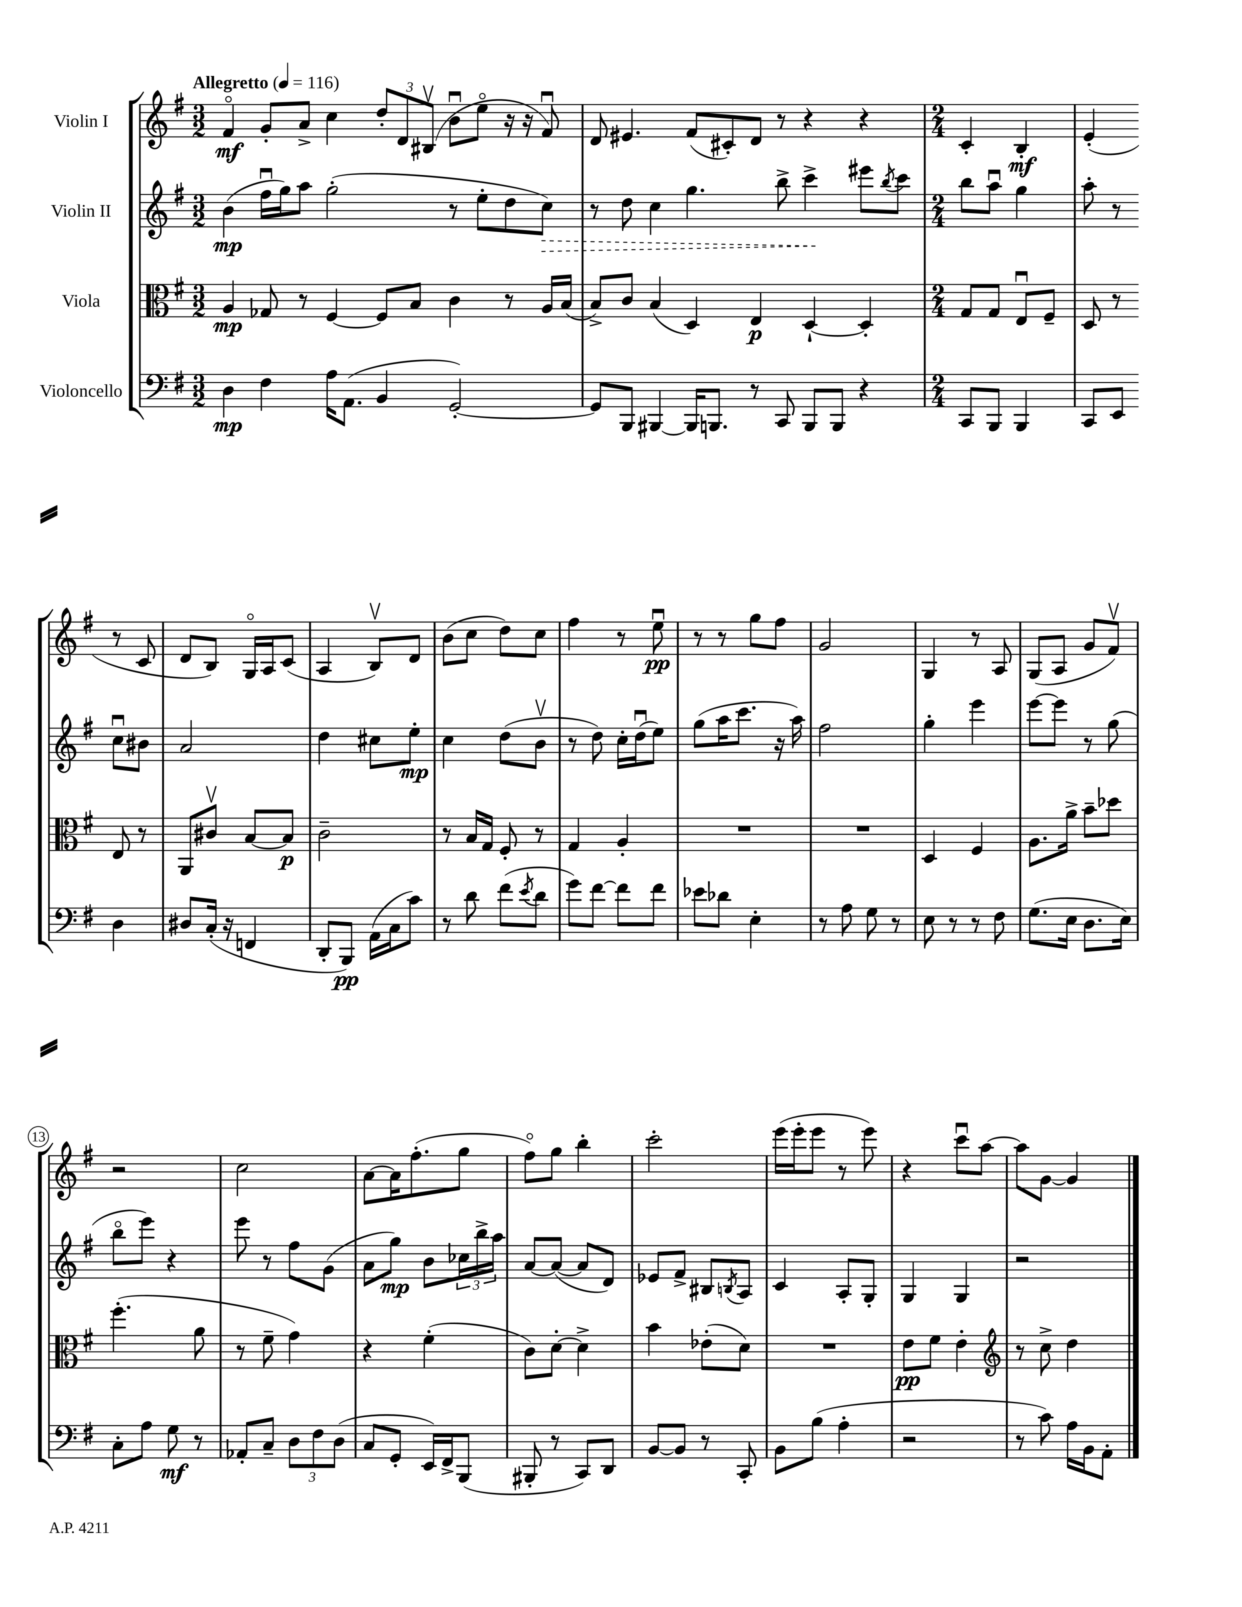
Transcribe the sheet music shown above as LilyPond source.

<<
\new StaffGroup <<
\new Staff = "s0" \with { instrumentName = "Violin I" } {
    \clef treble \key g \major \numericTimeSignature \time 3/2 \tempo "Allegretto" 4 = 116
    fis'4\flageolet\mf g'8-. a'8-> c''4 \tuplet 3/2 { d''8-. d'8 bis8\upbow( } b'8\downbow e''8\flageolet r16 r16 fis'8\downbow) |
    d'8 eis'4. fis'8( cis'8-.) d'8 r8 r4 r4 |
    \numericTimeSignature \time 2/4 c'4-. b4-.\mf |
    e'4-.( r8 c'8 |
    d'8 b8) g16\flageolet a16 c'8( |
    a4 b8\upbow) d'8 |
    b'8( c''8 d''8) c''8 |
    fis''4 r8 e''8\downbow\pp |
    r8 r8 g''8 fis''8 |
    g'2 |
    g4 r8 a8 |
    g8( a8 g'8 fis'8\upbow) |
    r2 |
    c''2 |
    a'8~ a'16 fis''8.-.( g''8 |
    fis''8\flageolet) g''8 b''4-. |
    c'''2-. |
    e'''16( e'''16-. e'''8 r8 e'''8) |
    r4 c'''8\downbow a''8~ |
    a''8 g'8~ g'4 \bar "|." |
}
\new Staff = "s1" \with { instrumentName = "Violin II" } {
    \clef treble \key g \major \numericTimeSignature \time 3/2
    b'4\mp( fis''16\downbow g''16) a''8 g''2-.( r8 e''8-. d''8 \once \override Hairpin.style = #'dashed-line c''8\>) |
    r8 d''8 c''4 g''4. b''8-> c'''4->\! eis'''8 \acciaccatura { b''8 } c'''8 |
    \numericTimeSignature \time 2/4 b''8 a''8\downbow g''4 |
    a''8-. r8 c''8\downbow bis'8 |
    a'2 |
    d''4 cis''8 e''8-.\mp |
    c''4 d''8( b'8\upbow |
    r8 d''8) c''16-. d''16\downbow( e''8) |
    g''8( a''16 c'''8. r16 a''16) |
    fis''2 |
    g''4-. e'''4 |
    e'''8~ e'''8 r8 g''8( |
    b''8\flageolet e'''8) r4 |
    e'''8 r8 fis''8 g'8( |
    a'8 g''8\mp) b'8 \tuplet 3/2 { ces''16 b''16-> a''16 } |
    a'8~ a'8~( a'8 d'8) |
    ees'8 fis'8-> bis8 \acciaccatura { b8 } a8 |
    c'4 a8-. g8-. |
    g4 g4 |
    r2 \bar "|." |
}
\new Staff = "s2" \with { instrumentName = "Viola" } {
    \clef alto \key g \major \numericTimeSignature \time 3/2
    a4\mp ges8 r8 fis4~ fis8 b8 c'4 r8 a16 b16( |
    b8->) c'8 b4( d4) e4\p d4~-! d4-. |
    \numericTimeSignature \time 2/4 g8 g8 e8\downbow fis8-- |
    d8 r8 e8 r8 |
    a,8 cis'8\upbow b8~ b8\p |
    c'2-- |
    r8 b16 g16 fis8-. r8 |
    g4 a4-. |
    R2 |
    R2 |
    d4 fis4 |
    a8. a'16-> b'8-- des''8 |
    fis''4.-.( a'8 |
    r8 fis'8-- g'4) |
    r4 fis'4-.( |
    c'8) d'8~-. d'4-> |
    b'4 ees'8-.( d'8) |
    R2 |
    e'8\pp fis'8 e'4-. |
    \clef treble r8 c''8-> d''4 \bar "|." |
}
\new Staff = "s3" \with { instrumentName = "Violoncello" } {
    \clef bass \key g \major \numericTimeSignature \time 3/2
    d4\mp fis4 a16 a,8.( b,4 g,2~-.) |
    g,8 b,,8 bis,,4~ bis,,16 b,,8. r8 c,8 b,,8 b,,8 r4 |
    \numericTimeSignature \time 2/4 c,8 b,,8 b,,4 |
    c,8 e,8 d4 |
    dis8 c16-.( r16 f,4 |
    d,8-. b,,8\pp) a,16( c16 c'8) |
    r8 d'8 fis'8( \acciaccatura { e'8 } d'8 |
    g'8) fis'8~ fis'8 fis'8 |
    ees'8 des'8 e4-. |
    r8 a8 g8 r8 |
    e8 r8 r8 fis8 |
    g8.( e16 d8. e16) |
    c8-. a8 g8\mf r8 |
    aes,8-. c8-- \tuplet 3/2 { d8 fis8 d8( } |
    c8 g,8-. e,16) fis,16-> b,,8( |
    bis,,8-. r8 c,8) d,8 |
    b,8~ b,8 r8 c,8-. |
    b,8 b8( a4-. |
    r2 |
    r8 c'8) a16 b,16 a,8-. \bar "|." |
}
>>
>>
\layout { \context { \Score \override BarNumber.stencil = #(make-stencil-circler 0.1 0.3 ly:text-interface::print) } }
